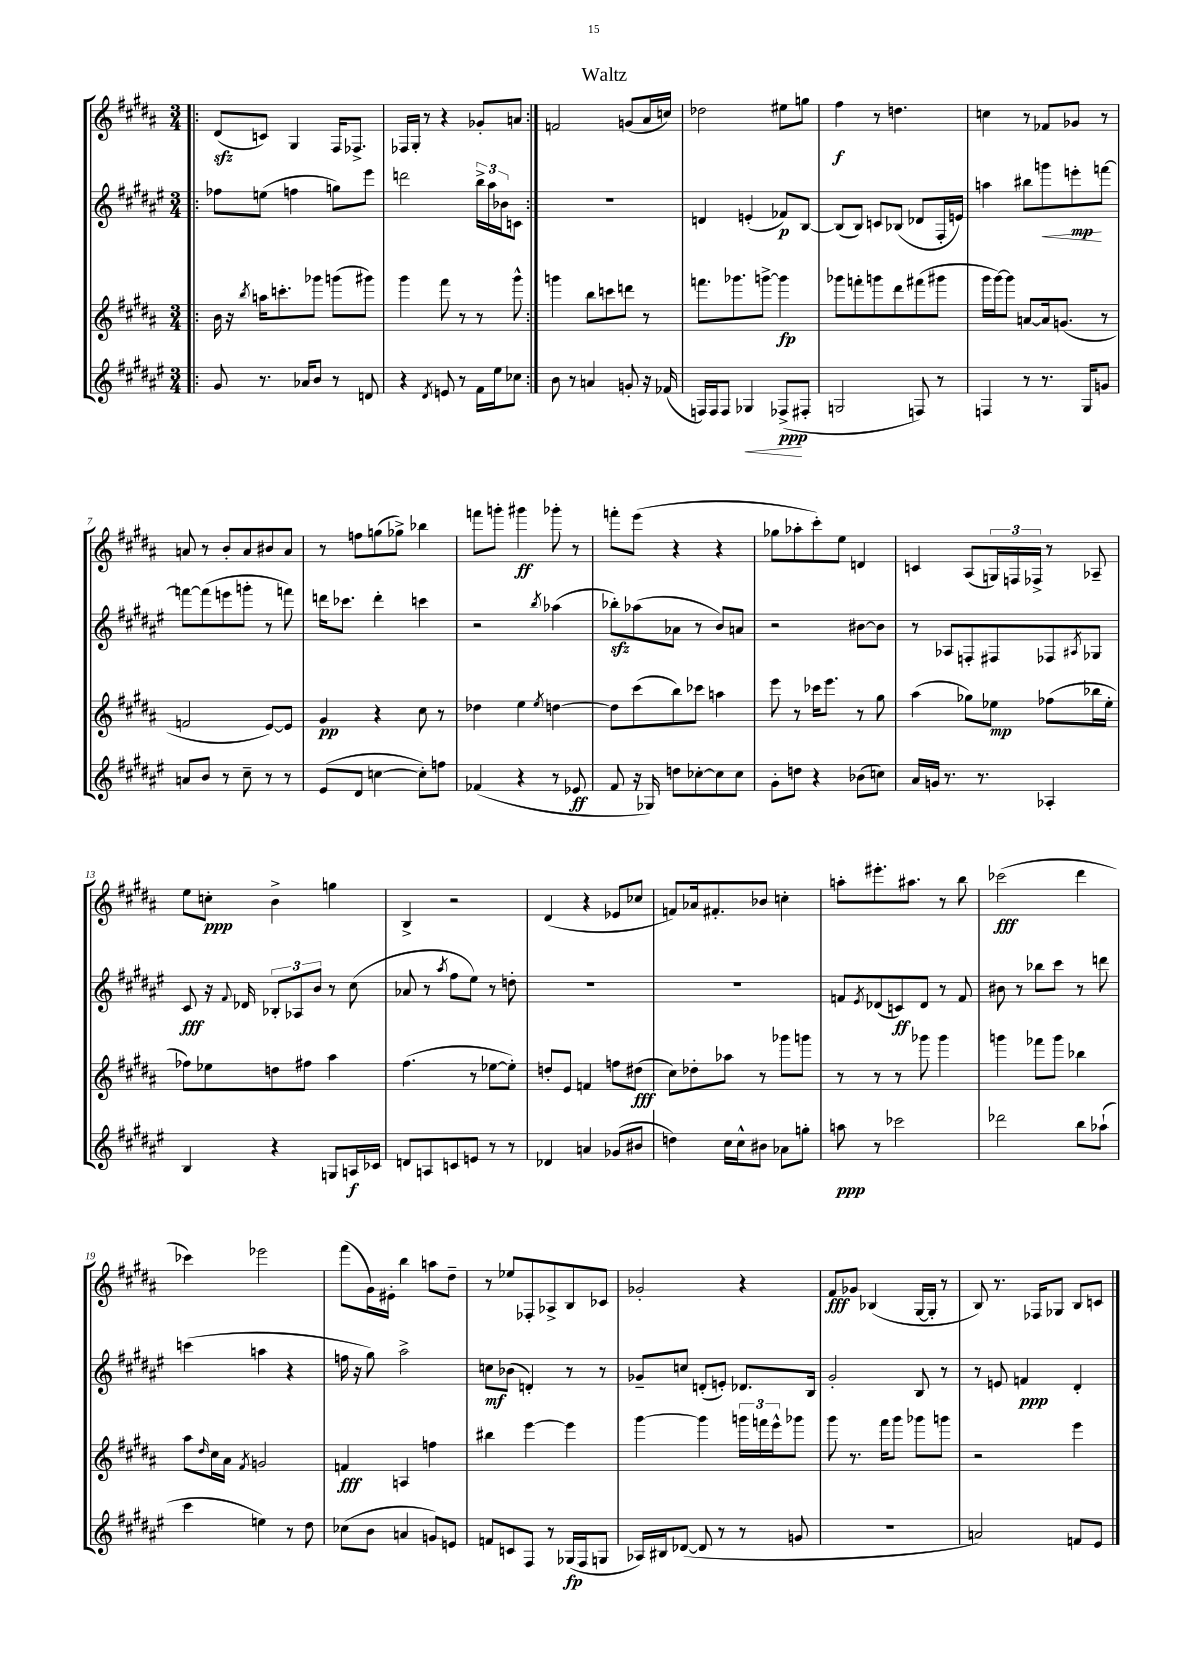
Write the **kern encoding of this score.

**kern	**kern	**kern	**kern
*staff4	*staff3	*staff2	*staff1
*clefG2	*clefG2	*clefG2	*clefG2
*k[f#c#g#d#a#e#]	*k[f#c#g#d#a#]	*k[f#c#g#d#a#e#]	*k[f#c#g#d#a#]
*M3/4	*M3/4	*M3/4	*M3/4
=!|:	=!|:	=!|:	=!|:
8g#/	16b\	8ff-\L	(8d#/L
.	16r	.	.
.	8qbb/	.	.
8.r	16aa\LK	(8ee\J	8c/J)
.	8.ccc'\	.	.
.	.	4ff\	4G#/
16a-/LK	.	.	.
8b/J	8ggg-\J	.	.
8r	(8ggg\L	8gg\L)	16F#/LK
.	.	.	8.F-^/J
8d/	8ggg#\J)	8eee#\J	.
=	=	=	=
4r	4ggg#\	2ddd\	16F-/LL
.	.	.	16G#'/JJ
.	.	.	8r
8qd#/	.	.	.
8e/	8fff#\	.	4r
8r	8r	.	.
16f#\LL	8r	24bb^\LL	8g-'/L
.	.	24aa#\	.
16ee#\J	.	.	.
.	.	24b-\J	.
8cc-\J	8ggg#^^\	8c\J	8a/J
=:|!	=:|!	=:|!	=:|!
8b\	4ggg\	2.r	2f/
8r	.	.	.
4a/	8bb\L	.	.
.	8ccc\	.	.
8g'/	8ddd\J	.	(8g/L
16r	8r	.	16a#/L
(16f-/	.	.	16cc/JJ)
=	=	=	=
16F/LL)	8.fff\L	4d/	2dd-\
16F/J	.	.	.
8F/J	.	.	.
.	8.ggg-\	.	.
4G-/	.	(4e'/	.
.	[8ggg^\J	.	.
(8F-^/L	4ggg\]	8f-/L)	8ee#\L
8F#'/J	.	[8B/J	8gg\J
=	=	=	=
2G/	8ggg-\L	(8B/]L	4ff#\
.	8fff'\	8B/J)	.
.	8ggg\	8c/L	8r
.	8ddd#\	(8B-/J	4.dd\
8F/)	(8fff#\	8d-/L	.
8r	8ggg#\J	16F#'/L	.
.	.	16e/JJ)	.
=	=	=	=
4F/	16ggg#\LL	4aa\	4cc\
.	[16ggg#\J)	.	.
.	8ggg#\]J	.	.
8r	[8a/L	8bb#\L	8r
8.r	16a/]k	8ggg\	8f-/L
.	(8.g/J	.	.
.	.	8eee'\	8g-/J
16G#/LK	.	.	.
8g/J	8r	[8fff\J	8r
=	=	=	=
8a/L	2f/	8fff\_L	8a/
8b/J	.	(8fff\]	8r
8r	.	8eee\	8b'/L
8cc#~\	.	8ggg'\J	8a/
8r	[8e/L)	8r	8b#/
8r	8e/]J	8fff\)	8a/J
=	=	=	=
(8e#/L	4g#/	16ddd\LK	8r
.	.	8.ccc-\J	.
8d#/J	.	.	8ff\L
[4cc\	4r	4ddd'\	(8gg\
.	.	.	8gg-^\J)
8cc'\]L)	8cc#\	4ccc\	4bb-\
8ff\J	8r	.	.
=	=	=	=
(4f-/	4dd-\	2r	8fff\L
.	.	.	8ggg'\J
4r	4ee\	.	4ggg#\
.	8qee/	8qbb/	.
8r	[4dd\	(4aa-\	8ggg-'\
8e-/	.	.	8r
=	=	=	=
8f#/	8dd\]L	8bb-'\L)	8fff'\L
16r	(8ccc#\	(8aa-\	(8eee\J
16G-/)	.	.	.
8dd\L	8bb\)	8a-\J	4r
[8cc-'\	8ccc-\J	8r	.
8cc-\]	4aa\	8b/L)	4r
8cc-\J	.	8a/J	.
=	=	=	=
8g#'\L	8eee\	2r	8gg-\L
8dd\J	8r	.	8aa-'\
4r	16ccc-\LK	.	8ccc#'\)
.	8.eee\J	.	.
.	.	.	8ee\J
(8b-\L	8r	[8b#\L	4d/
8cc\J)	8gg#\	8b#\]J	.
=	=	=	=
16a#/LL	(4aa#\	8r	4c/
16g/JJ	.	.	.
8.r	.	8A-/L	.
.	8gg-\L)	8F'/	(8A#/L
8.r	.	.	.
.	8ee-\J	8F#/	24G/L)
.	.	.	24F/
.	.	.	24F-^/JJ
4A-'/	(8ff-\L	8F-/	8r
.	.	8qA#/	.
.	16bb-\L	8G-/J	8A-~/
.	16ee-'\JJ	.	.
=	=	=	=
4B/	8ff-\L)	8c#/	8ee\L
.	8ee-\	16r	8cc'\J
.	.	8qqf#/	.
.	.	16d-/	.
4r	8dd\	12B-'/L	4b^\
.	.	12A-/	.
.	8ff#\J	.	.
.	.	12b/J	.
8G/L	4aa#\	8r	4gg\
16A/L	.	(8cc#\	.
16c-/JJ	.	.	.
=	=	=	=
8d/L	(4.ff#\	8a-/	4B^/
8A/	.	8r	.
.	.	8qaa#/	.
8c/	.	8ff#\L	2r
8e/J	8r	8ee#\J)	.
8r	[8ee-\L	8r	.
8r	8ee-'\]J)	8dd'\	.
=	=	=	=
4d-/	8dd'/L	2.r	(4d#/
.	8e/J	.	.
4a/	4f/	.	4r
(8g-/L	8ff\L	.	8e-/L
8b#/J	(8dd#\J	.	8cc-/J
=	=	=	=
4dd\)	8cc#\L)	2.r	8f/L)
.	8dd-'\	.	16a-/k
.	.	.	8.f#'/
16cc#\LL	8aa-\J	.	.
16cc#^^\J	.	.	.
8b#\J	8r	.	8b-/J
8a-\L	8ggg-\L	.	4cc'\
8gg'\J	8ggg\J	.	.
=	=	=	=
8aa\	8r	8f/L	8aa'\L
.	.	8qe#/	.
8r	8r	(8d-/	8.eee#'\
2ccc-\	8r	8c/)	.
.	.	.	8.aa#\J
.	8ggg-\	8d-/J	.
.	4ggg-\	8r	8r
.	.	8f/	8bb\
=	=	=	=
2ddd-\	4ggg\	8b#\	(2ccc-\
.	.	8r	.
.	8fff-\L	8bb-\L	.
.	8ggg\J	8ccc#\J	.
8bb\L	4bb-\	8r	4ddd#\
(8aa-`\J	.	8ddd\	.
=	=	=	=
4ccc#\	8aa#\L	(4ccc\	4ccc-\)
.	16qqdd#/	.	.
.	16cc#\L	.	.
.	16a#\JJ	.	.
.	8qf#/	.	.
4ee\)	2g/	4aa\	2eee-\
8r	.	4r	.
8dd#\	.	.	.
=	=	=	=
(8cc-\L	4f/	16ff\	(8fff#\L
.	.	16r	.
8b\J	.	8gg#\)	16g#\L)
.	.	.	16e#'\JJ
4a/	4A/	2aa#^\	4bb\
8g/L)	4ff\	.	8aa\L
8e/J	.	.	8dd#~\J
=	=	=	=
8f/L	4bb#\	8cc\L	8r
8c/	.	(8b-\J	8ee-/L
8F#/J	[4eee\	4d'/)	8F-'/
8r	.	.	8A-^/
(16G-/LL	4eee\]	8r	8B/
16F#/J	.	.	.
8G/J	.	8r	8c-/J
=	=	=	=
16A-/LL)	[4ggg#\	8g-~/L	2g-'/
16B#/J	.	.	.
([8d-/J	.	8cc/J	.
8d-/]	4ggg#\]	(8d'/L	.
8r	.	8e'/J)	.
8r	24ggg\LL	8.d-/L	4r
.	24fff\	.	.
.	24eee^^\J	.	.
8g/	8ggg-\J	.	.
.	.	16B/Jk	.
=	=	=	=
2.r	8ggg#\	2g#'/	8f#/L
.	8.r	.	8g-/J
.	.	.	(4B-/
.	16fff#\LK	.	.
.	8ggg#\J	.	.
.	8ggg-\L	8B/	[16G#/LL
.	.	.	16G#'/]JJ
.	8ggg\J	8r	8r
=	=	=	=
2a/)	2r	8r	8B/)
.	.	8e/	8.r
.	.	4f/	.
.	.	.	16F-/LK
.	.	.	8G-/J
8f/L	4eee\	4d#'/	8B/L
8e#/J	.	.	8c/J
==	==	==	==
*-	*-	*-	*-
